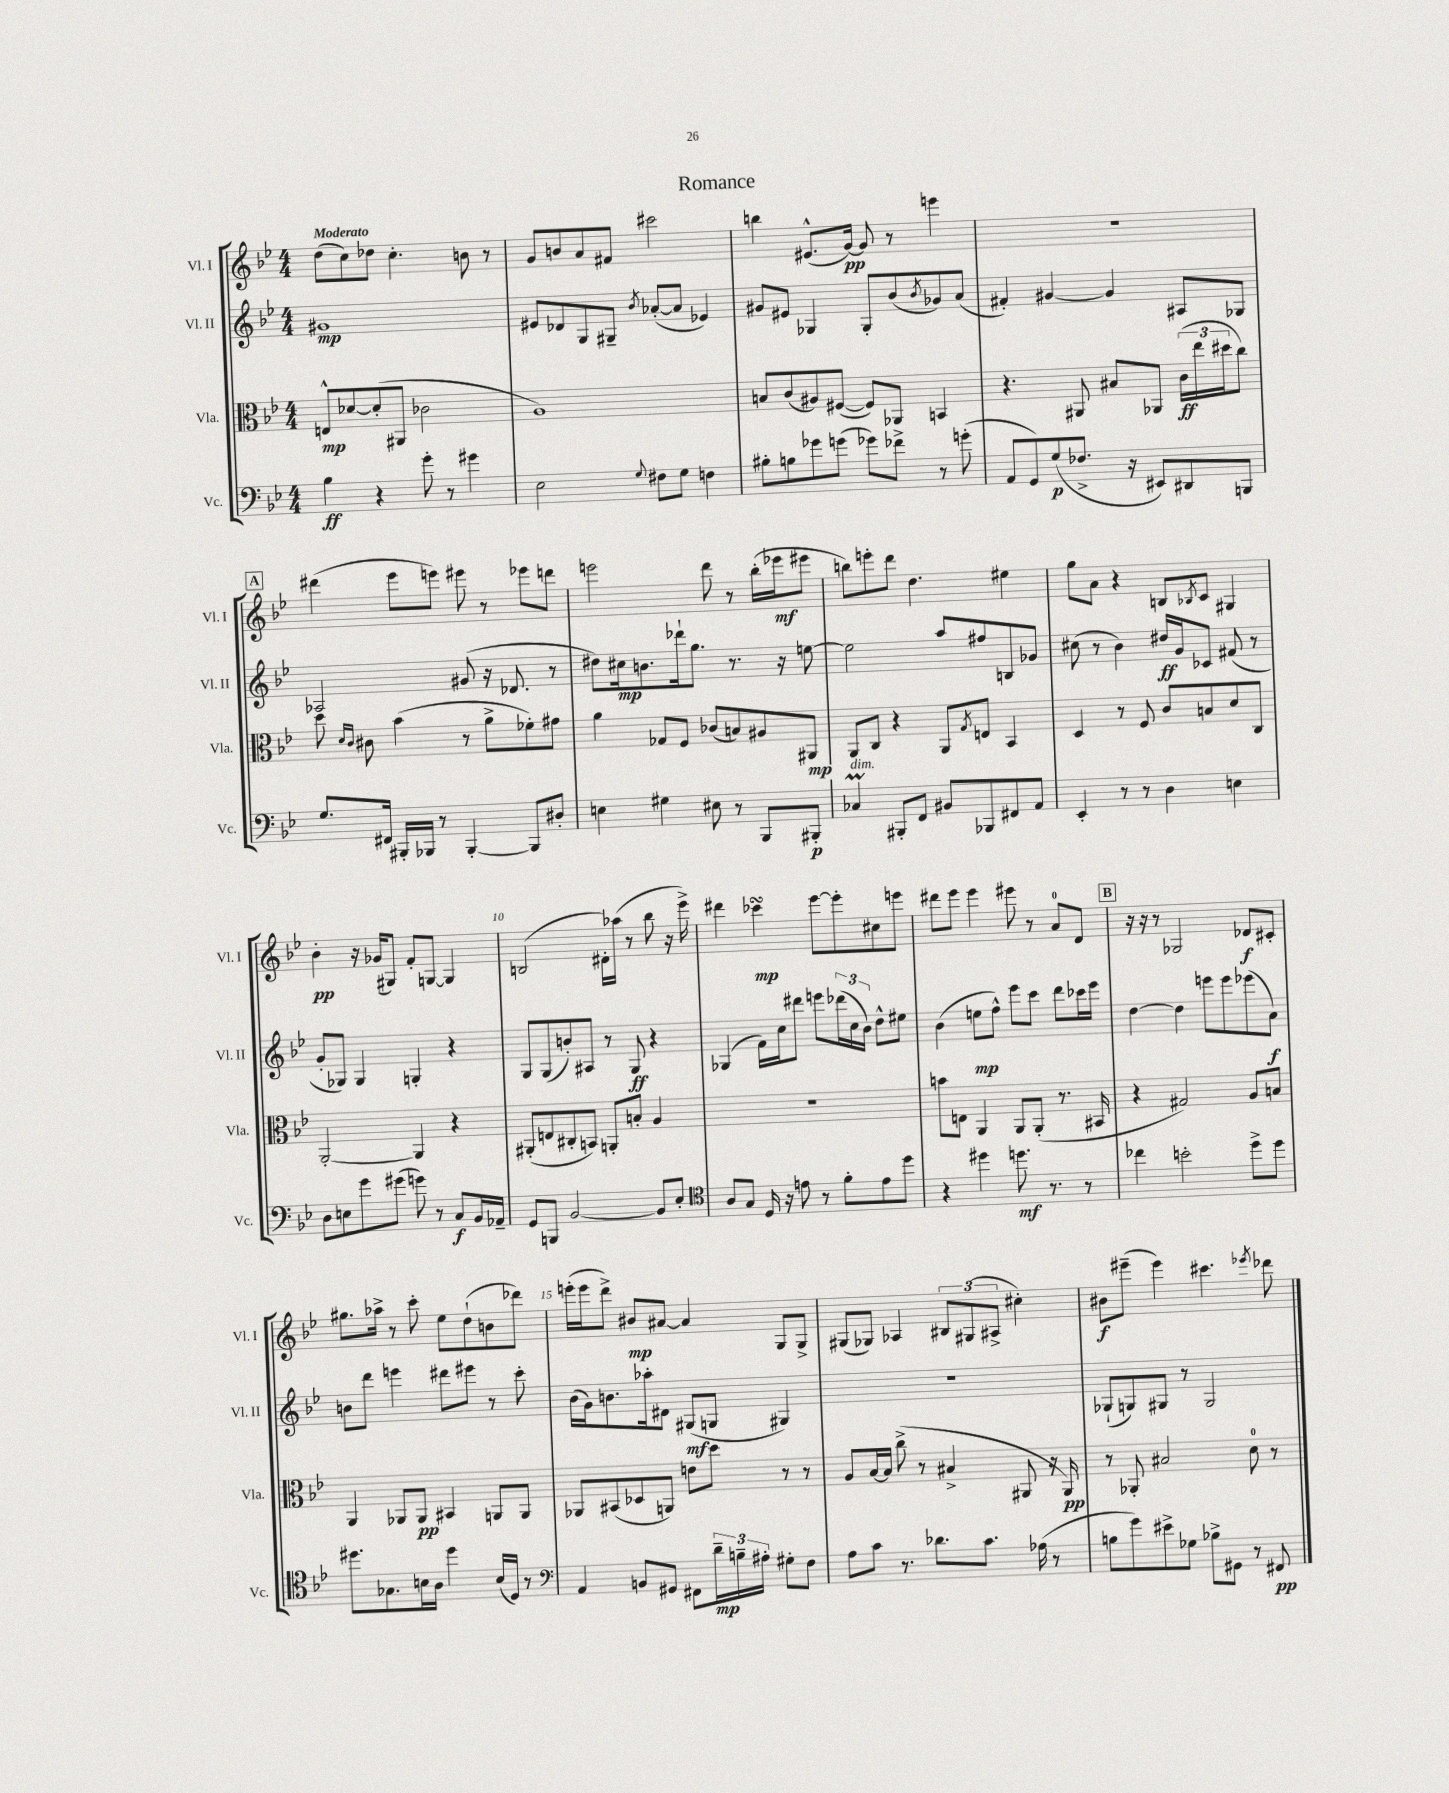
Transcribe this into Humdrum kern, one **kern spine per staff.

**kern	**dynam	**kern	**dynam	**kern	**dynam	**kern	**dynam
*part4	*part4	*part3	*part3	*part2	*part2	*part1	*part1
*staff4	*staff4	*staff3	*staff3	*staff2	*staff2	*staff1	*staff1
*I"Vc.	*	*I"Vla.	*	*I"Vl. II	*	*I"Vl. I	*
*I'Vc.	*	*I'Vla.	*	*I'Vl. II	*	*I'Vl. I	*
*clefF4	*	*clefC3	*	*clefG2	*	*clefG2	*
*k[b-e-]	*	*k[b-e-]	*	*k[b-e-]	*	*k[b-e-]	*
*M4/4	*	*M4/4	*	*M4/4	*	*M4/4	*
=1	=1	=1	=1	=1	=1	=1	=1
!	!	!	!	!	!	!LO:TX:a:B:t=Moderato	!
4B-\	ff	8En^^/L	mp	1g#X	mp	(8dd\L	.
.	.	[8d-X/	.	.	.	8cc\)	.
4r	.	(8d-'/]	.	.	.	8dd-X\J	.
.	.	8AA#X/J	.	.	.	4.cc'\	.
8g'\	.	2c-X\	.	.	.	.	.
8r	.	.	.	.	.	.	.
4g#X\	.	.	.	.	.	8bn\	.
.	.	.	.	.	.	8r	.
=2	=2	=2	=2	=2	=2	=2	=2
2E-\	.	1A)	.	8e#X/L	.	8g/L	.
.	.	.	.	8d-X/	.	8bn/	.
.	.	.	.	8G/	.	8a/	.
.	.	.	.	8G#X~/J	.	8f#X/J	.
8qqG/	.	.	.	8qb-/	.	.	.
8F#X\L	.	.	.	([8a-X'/L	.	2ccc#X\	.
8G\J	.	.	.	8a-/J]	.	.	.
4Fn\	.	.	.	4e-X/)	.	.	.
=3	=3	=3	=3	=3	=3	=3	=3
8B#X'\L	.	8Bn/L	.	8g#X/L	.	4bbn\	.
8Bn\	.	(8c/	.	8e#X/J	.	.	.
8g-X\	.	8A#X/)	.	4G-X/	.	(8.e#X^^/L	.
(8gn\J	.	([8F#X/J	.	.	.	.	.
.	.	.	.	.	.	[16g/Jk)	pp
8g-X\L)	.	8F#/L])	.	8G-'/L	.	8g/]	.
8f-X^\J	.	8AA-X/J	.	(8b-/	.	8r	.
.	.	.	.	8qb-/	.	.	.
8r	.	4BBn/	.	8g-X/)	.	4eeen\	.
(8gn'\	.	.	.	(8a/J	.	.	.
=4	=4	=4	=4	=4	=4	=4	=4
8AA/L	.	4.r	.	4f#X'/)	.	1r	.
8GG/)	.	.	.	.	.	.	.
(8G/	p	.	.	[4g#X/	.	.	.
8.F-X^/J	.	8AA#X/	.	.	.	.	.
.	.	8B#X/L	.	4g#/]	.	.	.
16r	.	.	.	.	.	.	.
8EE#X/L)	.	8AA-X/J	.	.	.	.	.
8DD#X/	.	(24c\LL	ff	8A#X/L	.	.	.
.	.	24ee-\	.	.	.	.	.
.	.	24dd#X\J	.	.	.	.	.
8BBBn/J	.	8cc\J)	.	8G-X/J	.	.	.
!!LO:LB:g=z
!!LO:REH:place=s1:t=A
=5	=5	=5	=5	=5	=5	=5	=5
8.G/L	.	8dd\	.	2A-X/	.	(4ddd#X\	.
.	.	16qqd/LL	.	.	.	.	.
.	.	16qqc/JJ	.	.	.	.	.
.	.	8c#X\	.	.	.	.	.
16FF#X/Jk	.	.	.	.	.	.	.
16BBB#X'/LL	.	(4b-\	.	.	.	8eee-\L	.
16BBB-X/JJ	.	.	.	.	.	.	.
8r	.	.	.	.	.	8eeen\J)	.
[4BBB-'/	.	8r	.	(8g#X/	.	8eee#X\	.
.	.	8a^\L	.	16r	.	8r	.
.	.	.	.	8.d-X/	.	.	.
8BBB-/L]	.	8f-X'\)	.	.	.	8eee-X\L	.
8D#X'/J	.	8g#X\J	.	8r	.	8dddn\J	.
=6	=6	=6	=6	=6	=6	=6	=6
4En\	.	4a\	.	8dd#X\L)	.	2eeen\	.
.	.	.	.	16cc#X\k	mp	.	.
.	.	.	.	8.bn\	.	.	.
4G#X\	.	8G-X/L	.	.	.	.	.
.	.	8F/J	.	16ddd-X`\k	.	.	.
.	.	.	.	8.gg\J	.	.	.
8E#X\	.	(8c-X/L	.	.	.	8ddd\	.
8r	.	8Bn/)	.	8.r	.	8r	.
8BBB-/L	.	8A#X/	.	.	.	(16bb-'\LL	.
.	.	.	.	16r	.	16eee-X\J	mf
8BBB#X'/J	p	8AA#X/J	mp	[8een\	.	8eee#X\J	.
=7	=7	=7	=7	=7	=7	=7	=7
!LO:TX:a:i:t=dim.	!	!	!	!	!	!	!
4C-XM/	.	8AA/L	.	2ee\]	.	8bbn\L)	.
.	.	8C/J	.	.	.	8eeen'\	.
8BBB#X'/L	.	4r	.	.	.	8ddd\J	.
8FF/J	.	.	.	.	.	4.dd\	.
8BB#X/L	.	8AA/L	.	8aa/L	.	.	.
.	.	8qG/	.	.	.	.	.
8BBB-X/	.	8En/J	.	8ff#X/	.	.	.
8FF#X/	.	4BB-/	.	8Bn/	.	4ee#X\	.
8AA/J	.	.	.	8g-X/J	.	.	.
=8	=8	=8	=8	=8	=8	=8	=8
4EE-'/	.	4D/	.	(8cc#X\	.	8gg\L	.
.	.	.	.	8r	.	8a\J	.
8r	.	8r	.	4b-\)	.	4r	.
8r	.	8F/	.	.	.	.	.
4D\	.	8c/L	.	16dd#X/LL	ff	8Bn/L	.
.	.	.	.	16g/J	.	.	.
.	.	.	.	.	.	8qB-X/	.
.	.	8Bn/	.	8c-X/J	.	8c/J	.
4En\	.	8d/	.	(8f#X/	.	4G#X/	.
.	.	8C/J	.	8r	.	.	.
!!LO:LB:g=z
=9	=9	=9	=9	=9	=9	=9	=9
8D\L	.	[2AA'/	.	8g'/L	.	4b-'\	pp
8En\	.	.	.	8G-X/J)	.	.	.
8g\	.	.	.	4G-/	.	16r	.
.	.	.	.	.	.	(16g-X/KL	.
(8g#X\J	.	.	.	.	.	8G#X/J)	.
8gn\)	.	4AA/]	.	4Gn'/	.	8f'/L	.
8r	.	.	.	.	.	[8Gn/J	.
8C/L	f	4r	.	4r	.	4G/]	.
16BB-/L	.	.	.	.	.	.	.
16AA-X~/JJ	.	.	.	.	.	.	.
=10	=10	=10	=10	=10	=10	=10	=10
8GG/L	.	(8AA#X'/L	.	8G/L	.	(2Bn/	.
8BBBn/J	.	8En/	.	(8G/	.	.	.
[2BB-/	.	8C#X'/	.	8bn'/)	.	.	.
.	.	8BBn/J)	.	8A#X/J	.	.	.
.	.	8AAn'/L	.	8r	.	16d#X'\LL)	.
.	.	.	.	.	.	(16aa-X\JJ	.
.	.	8Bn'/J	.	8G/	ff	8r	.
8BB-/L]	.	4A/	.	4r	.	8bb-\	.
8E-'/J	.	.	.	.	.	16r	.
.	.	.	.	.	.	16eee-^\)	.
=11	=11	=11	=11	=11	=11	=11	=11
*clefC4	*	*	*	*	*	*	*
8A/L	.	1r	.	(4G-X/	.	4ddd#X\	.
8G/J	.	.	.	.	.	.	.
16D/	.	.	.	16f\LL)	.	4ccc-XsSSs\	mp
16r	.	.	.	16cc\J	.	.	.
8en\	.	.	.	8ddd#X\J	.	.	.
8r	.	.	.	8eeen\L	.	[8eee-\L	.
8f'\L	.	.	.	(24ddd-X\L	.	8eee-'\]	.
.	.	.	.	24cc\	.	.	.
.	.	.	.	24b-\JJ)	.	.	.
8e\	.	.	.	8dd^^\L	.	8cc#X\	.
8dd\J	.	.	.	8ee#X\J	.	8eeen\J	.
=12	=12	=12	=12	=12	=12	=12	=12
4r	.	8bn\L	.	(4b-\	.	8ddd#X\L	.
.	.	8En\J	.	.	.	8eee-\J	.
4dd#X\	.	4AA/	.	8een\L	mp	4eee-\	.
.	.	.	.	8ff^^\J)	.	.	.
8.ddn\	mf	8AA/L	.	8eee-\L	.	8eee#X\	.
.	.	(8AA'/J	.	8ccc\J	.	8r	.
8.r	.	.	.	.	.	.	.
.	.	8.r	.	8ddd\L	.	8a/L	.
8r	.	.	.	16ccc-X\L	.	8d/J	.
.	.	16BB#X/	.	16eee-\JJ	.	.	.
!!LO:REH:place=s1:t=B
=13	=13	=13	=13	=13	=13	=13	=13
4cc-X\	.	4r	.	[4dd\	.	16r	.
.	.	.	.	.	.	16r	.
.	.	.	.	.	.	8r	.
2bn'\	.	2G#X/)	.	4dd\]	.	2G-X/	.
.	.	.	.	8eeen\L	.	.	.
.	.	.	.	8eee\	.	.	.
8dd^\L	.	8A/L	.	(8eee-X\	.	8d-X/L	f
8dd\J	.	8Bn/J	.	8a\J)	f	8c#X'/J	.
!!LO:LB:g=z
=14	=14	=14	=14	=14	=14	=14	=14
8.dd#X\L	.	4AA/	.	8bn\L	.	8.gg#X\L	.
.	.	.	.	8ddd\J	.	.	.
8.G-X\	.	.	.	.	.	16aa-X^\Jk	.
.	.	8AA-X/L	.	4eeen\	.	8r	.
16Bn\L	.	8AA-/J	pp	.	.	8ccc'\	.
16A\JJ	.	.	.	.	.	.	.
4dd#\	.	4BB#X/	.	8ddd#X\L	.	8ee-\L	.
.	.	.	.	8eee#X\J	.	(8dd`\	.
(16B/LL	.	8AAn/L	.	8r	.	8bn\	.
16D/JJ)	.	.	.	.	.	.	.
8r	.	8AA/J	.	8ccc'\	.	8ddd-X\J)	.
=15	=15	=15	=15	=15	=15	=15	=15
*clefF4	*	*	*	*	*	*	*
4AA/	.	8AA-X/L	.	(16b-\LL	.	(16eeen'\LL	.
.	.	.	.	16g\J)	.	16eee\J	.
.	.	(8BB#X/	.	8.bn\	.	8ddd^\J)	.
8BBn/L	.	8D-X/	.	.	.	8b#X/L	mp
.	.	.	.	16aa-X'\k	.	.	.
8GG#X/J	.	8AAn/J)	.	8d#X\J	.	[8a#X/J	.
8FF#X\L	.	8en\L	.	(8G#X/L	mf	4a#/]	.
24d~\L	mp	8dd\J	.	8Gn/J	.	.	.
24Bn~\	.	.	.	.	.	.	.
24A#X'\JJ	.	.	.	.	.	.	.
8G#X'\L	.	8r	.	4G#X/)	.	8G/L	.
8F\J	.	8r	.	.	.	8G^/J	.
=16	=16	=16	=16	=16	=16	=16	=16
8A\L	.	8A/L	.	1r	.	(8G#X/L	.
8c\J	.	[16B-/L	.	.	.	8G-X/J)	.
.	.	16B-/JJ]	.	.	.	.	.
8.r	.	(8cc^\	.	.	.	4A-X/	.
.	.	8r	.	.	.	.	.
8.d-X\L	.	.	.	.	.	.	.
.	.	4B#X^/	.	.	.	12B#X/L	.
.	.	.	.	.	.	(12G#X/	.
8.c\J	.	.	.	.	.	.	.
.	.	.	.	.	.	12A#X^/J	.
.	.	8AA#X/	.	.	.	4cc#X'\)	.
(16A-X\	.	.	.	.	.	.	.
8r	.	16r	.	.	.	.	.
.	.	16AA#/)	pp	.	.	.	.
=17	=17	=17	=17	=17	=17	=17	=17
8Bn\L	.	8r	.	(8G-X`/L	.	8b#X\L	f
8g\)	.	8AA-X'/	.	8Gn/)	.	(8eee#X~\J	.
8e#X^\	.	2B#X/	.	8G#X/J	.	4eee#\)	.
8G-X\J	.	.	.	8r	.	.	.
8B-X^\L	.	.	.	2G#/	.	4.ccc#X\	.
8GG#X\J	.	.	.	.	.	.	.
8r	.	8d\	.	.	.	.	.
.	.	.	.	.	.	8qeee-X/	.
8FF#X/	pp	8r	.	.	.	8ddd-X\	.
==	==	==	==	==	==	==	==
*-	*-	*-	*-	*-	*-	*-	*-
